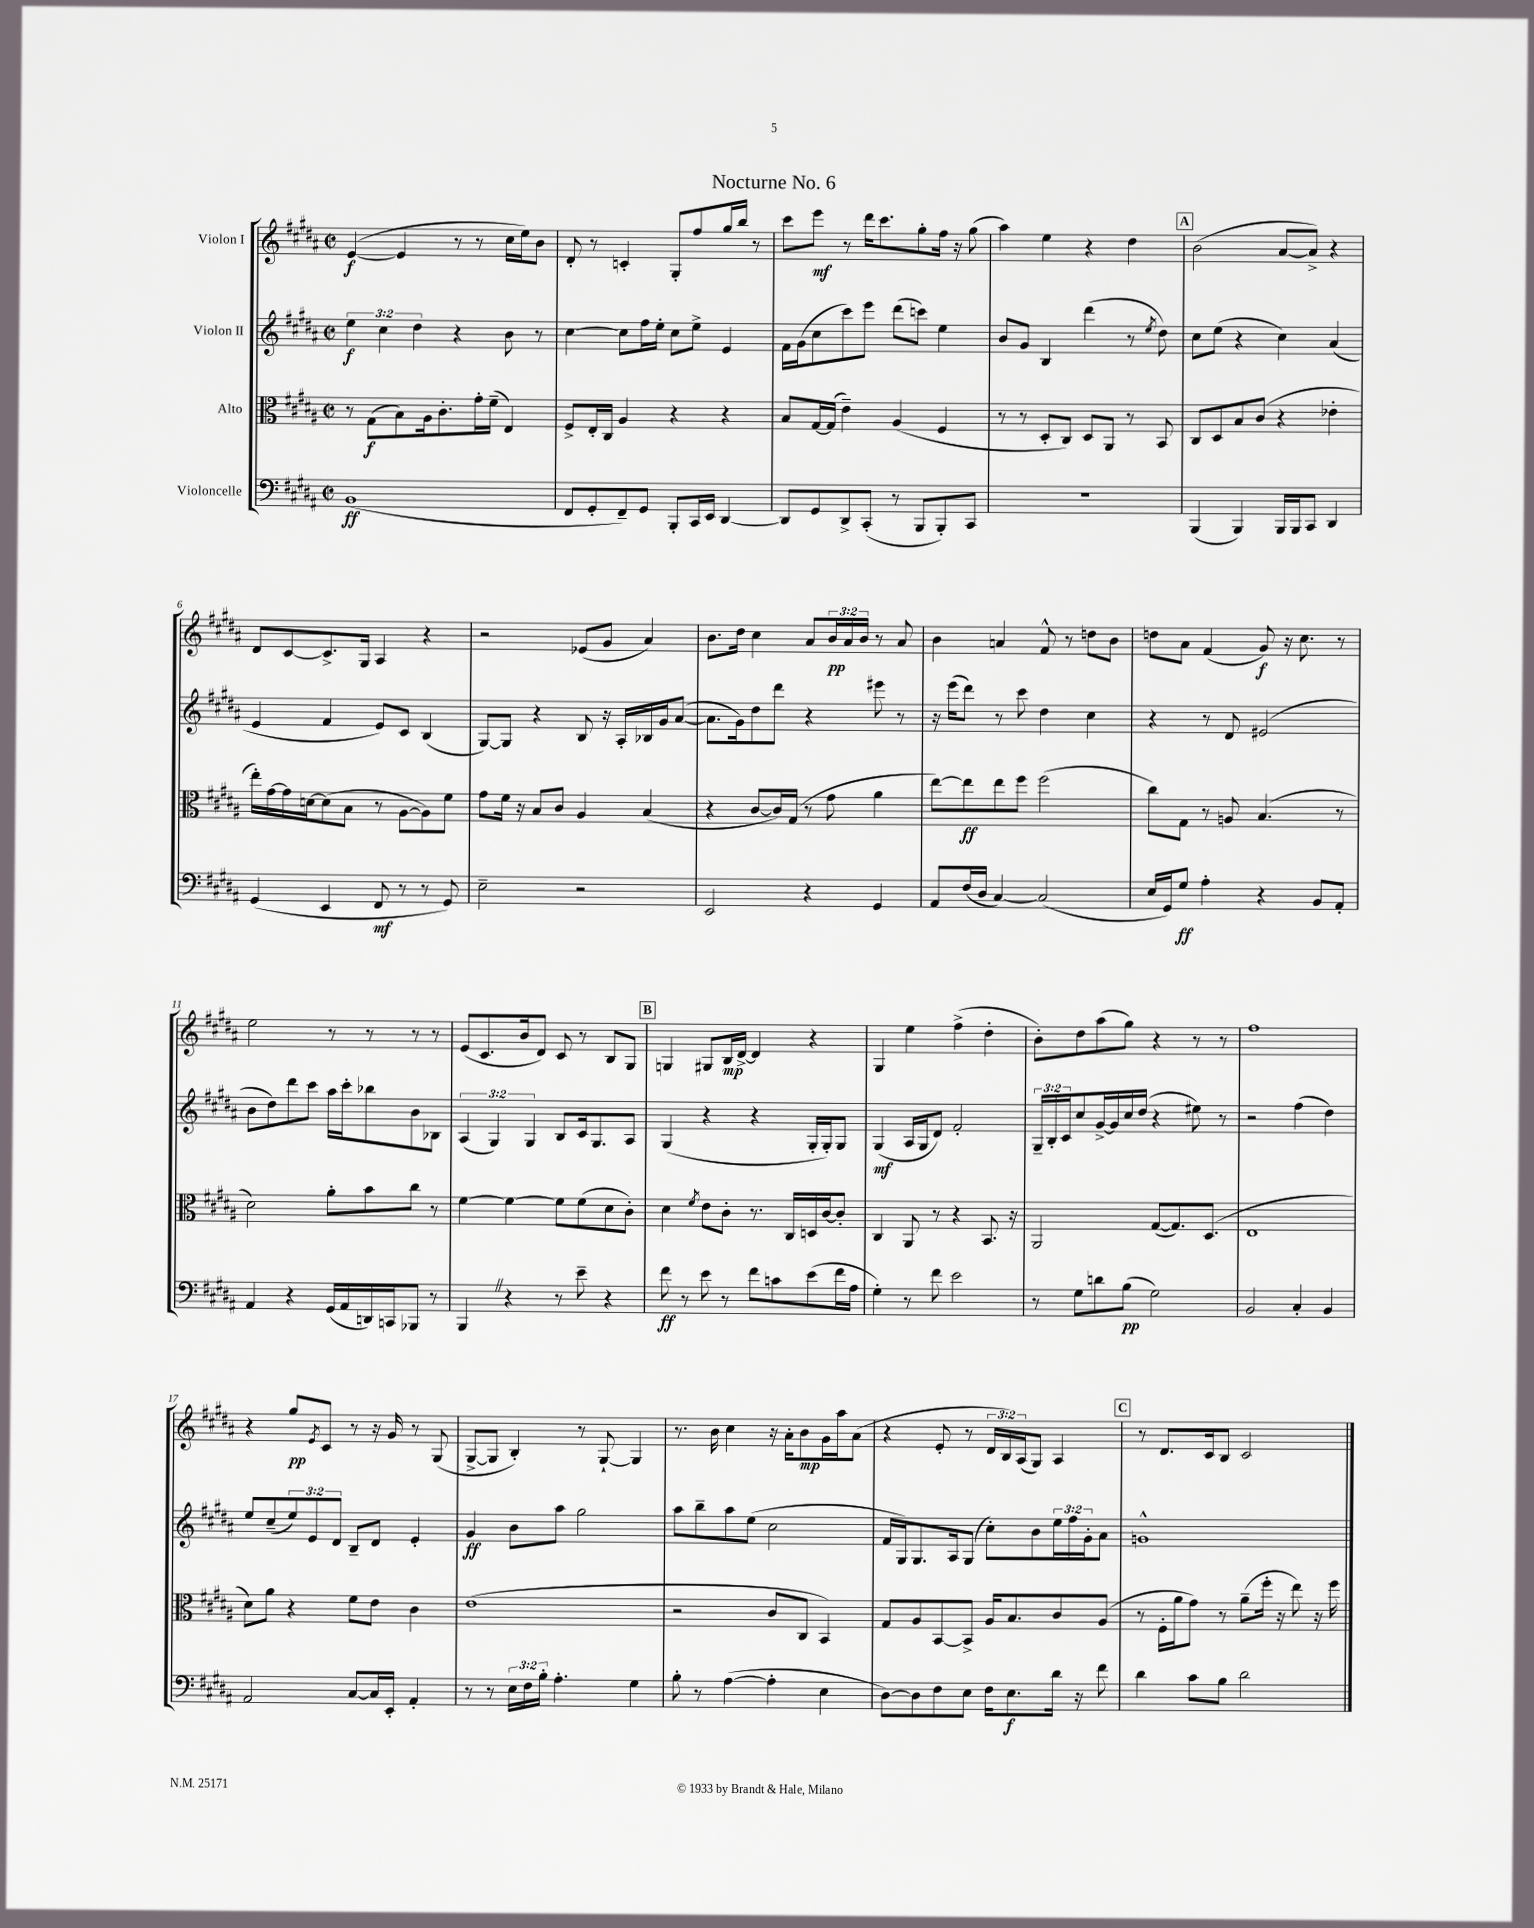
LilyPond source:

\header { title = "Nocturne No. 6" }
<<
\new StaffGroup <<
\new Staff = "s0" \with { instrumentName = "Violon I" } {
    \clef treble \key b \major \defaultTimeSignature \time 2/2 \override Staff.TupletNumber.text = #tuplet-number::calc-fraction-text
    e'4~\f( e'4 r8 r8 cis''16 e''16) b'8 |
    dis'8-. r8 c'4-. gis8-. fis''8 gis''16 b''16 r8 |
    cis'''8 e'''8\mf r8 dis'''16 cis'''8. gis''8-. fis''16 r16 gis''8( |
    ais''4) e''4 r4 dis''4 |
    \mark \markup { \box "A" } b'2( ais'8~ ais'8->) r4 |
    dis'8 cis'8~ cis'8.-> gis16 ais4 r4 |
    r2 ees'8( gis'8 ais'4) |
    b'8. dis''16 cis''4 ais'8 \tuplet 3/2 { b'16\pp ais'16 b'16 } r8 ais'8 |
    b'4 a'4 fis'8-^ r8 d''8 b'8 |
    d''8 ais'8 fis'4( gis'8\f) r16 cis''8. r8 |
    e''2 r8 r8 r8 r8 |
    e'8( cis'8. b'16 dis'8) cis'8 r8 b8 gis8 |
    \mark \markup { \box "B" } g4 gis8 b16\mp dis'16~-> dis'4 r4 |
    gis4 e''4 fis''4->( dis''4-. |
    b'8-.) dis''8 ais''8( gis''8) r4 r8 r8 |
    fis''1 |
    r4 gis''8\pp \acciaccatura { e'8 } cis'8 r8 r16 gis'16 r8 gis8( |
    gis8~-> gis8 b4-.) r8 gis8~-! gis4 |
    r8. b'16 cis''4 r16 ais'16-. b'8\mp gis'16 ais''16 ais'8( |
    r4 e'8-. r8 \tuplet 3/2 { dis'16 b16) ais16( } gis8) ais4 |
    \mark \markup { \box "C" } r8 dis'8. cis'16 b8 cis'2 \bar "|." |
}
\new Staff = "s1" \with { instrumentName = "Violon II" } {
    \clef treble \key b \major \defaultTimeSignature \time 2/2 \override Staff.TupletNumber.text = #tuplet-number::calc-fraction-text
    \tuplet 3/2 { e''4\f cis''4 dis''4 } r4 b'8 r8 |
    cis''4~ cis''8 fis''16 e''16-. cis''8 e''8-> e'4 |
    fis'16 gis'16( cis''8 cis'''8) e'''8 dis'''8( c'''8) e''4 |
    b'8 gis'8 b4 dis'''4( r8 \acciaccatura { e''8 } dis''8) |
    \mark \markup { \box "A" } cis''8 e''8( r4 cis''4) ais'4( |
    e'4 fis'4 e'8) cis'8 b4( |
    gis8~) gis8 r4 b8 r16 ais16-. bes16 gis'16 ais'8~( |
    ais'8. gis'16) dis''8 dis'''8 r4 eis'''8 r8 |
    r16 e'''16( dis'''8) r8 cis'''8 dis''4 cis''4 |
    r4 r8 dis'8 eis'2( |
    b'8 dis''8) dis'''8 cis'''8 ais''16 cis'''16-. bes''8 b'8 bes8 |
    \tuplet 3/2 { ais4( gis4) gis4 } b8 cis'16 gis8. ais8 |
    \mark \markup { \box "B" } gis4( r4 r4 gis16-. gis16-.) gis8 |
    gis4\mf( ais16 gis16 dis'8) fis'2-. |
    \tuplet 3/2 { gis16-- b16-. cis'16 } cis''8 gis'16~-> gis'16 cis''16 dis''16( r4 eis''8) r8 |
    r2 fis''4( dis''4) |
    e''8 cis''8--( \tuplet 3/2 { e''8) e'8 dis'8 } b8-- dis'8 e'4-. |
    gis'4\ff b'8 ais''8 gis''2 |
    ais''8 b''8-- ais''8 e''8( cis''2 |
    fis'16 gis16) gis8. ais16 gis8( cis''8-.) b'8 \tuplet 3/2 { e''16 fis''16 gis'16-. } ais'8 |
    \mark \markup { \box "C" } g'1-^ \bar "|." |
}
\new Staff = "s2" \with { instrumentName = "Alto" } {
    \clef alto \key b \major \defaultTimeSignature \time 2/2
    r8 gis8\f( b8) ais16 cis'8.-. gis'16-. fis'16--( e4) |
    fis8-> e16-. cis16 ais4 r4 r4 |
    b8 gis16~ gis16( e'4--) ais4( fis4 |
    r8 r8 dis8-. cis8) dis8 ais,8 r8 b,8 |
    \mark \markup { \box "A" } cis8 dis8 b8 cis'8( r4 ees'4-. |
    e''16-.) gis'16~ gis'16 d'16~ d'8( b8 r8 ais8~ ais8) fis'8 |
    gis'8 fis'16 r16 b8 cis'8 ais4 b4( |
    r4 cis'8~ cis'16) gis16( r8 gis'8 ais'4 |
    e''8~) e''8\ff e''8 fis''8 fis''2( |
    cis''8) gis8 r8 a8 b4.( r8 |
    dis'2) ais'8-. b'8 cis''8 r8 |
    fis'4~ fis'4~ fis'8 fis'8( dis'8 cis'8-.) |
    \mark \markup { \box "B" } dis'4 \acciaccatura { fis'8 } e'8 cis'8-. r8. cis16 d16 cis'16~ cis'8-. |
    cis4 ais,8 r8 r4 b,8. r16 |
    ais,2 gis8~( gis8.) dis8.( |
    e1 |
    dis'8) ais'8 r4 fis'8 e'8 cis'4 |
    e'1( |
    r2 cis'8 cis8 b,4) |
    gis8 ais8 b,8~ b,8-> ais16 b8. cis'8 ais8( |
    \mark \markup { \box "C" } r8 fis16-. ais'16 gis'8) r8 ais'8--( fis''16-. r16 e''8) r16 fis''16 \bar "|." |
}
\new Staff = "s3" \with { instrumentName = "Violoncelle" } {
    \clef bass \key b \major \defaultTimeSignature \time 2/2 \override Staff.TupletNumber.text = #tuplet-number::calc-fraction-text
    b,1\ff( |
    fis,8 gis,8-. fis,8--) gis,8 b,,8-. cis,16 e,16 dis,4~ |
    dis,8 gis,8 dis,8-> cis,8-.( r8 b,,8 b,,8-.) cis,8 |
    r1 |
    \mark \markup { \box "A" } b,,4( b,,4) b,,16 b,,16 cis,8 dis,4 |
    gis,4( e,4 fis,8\mf r8 r8 gis,8) |
    e2-- r2 |
    e,2 r4 gis,4 |
    ais,8 fis16( dis16 cis4~) cis2( |
    e16 gis,16) gis8\ff ais4-. r4 b,8 ais,8-. |
    ais,4 r4 gis,16( ais,16 d,16) c,16 bes,,8 r8 |
    b,,4 \once \override BreathingSign.text = \markup { \musicglyph "scripts.caesura.straight" } \breathe r4 r8 e'8-- r4 |
    \mark \markup { \box "B" } fis'8\ff r8 e'8 r8 fis'8 c'8 e'8( fis'16 ais16 |
    gis4-.) r8 fis'8 e'2 |
    r8 gis8 d'8 b8\pp( gis2) |
    b,2 cis4-. b,4 |
    ais,2 cis8~ cis16 e,16-. ais,4-. |
    r8 r8 \tuplet 3/2 { e16 fis16 b16-. } ais4.-. gis4 |
    b8-. r8 ais4~( ais4-. e4 |
    dis8~) dis8 fis8 e8 fis16 e8.\f dis'16 r16 fis'8 |
    \mark \markup { \box "C" } dis'4 cis'8 b8 dis'2 \bar "|." |
}
>>
>>
